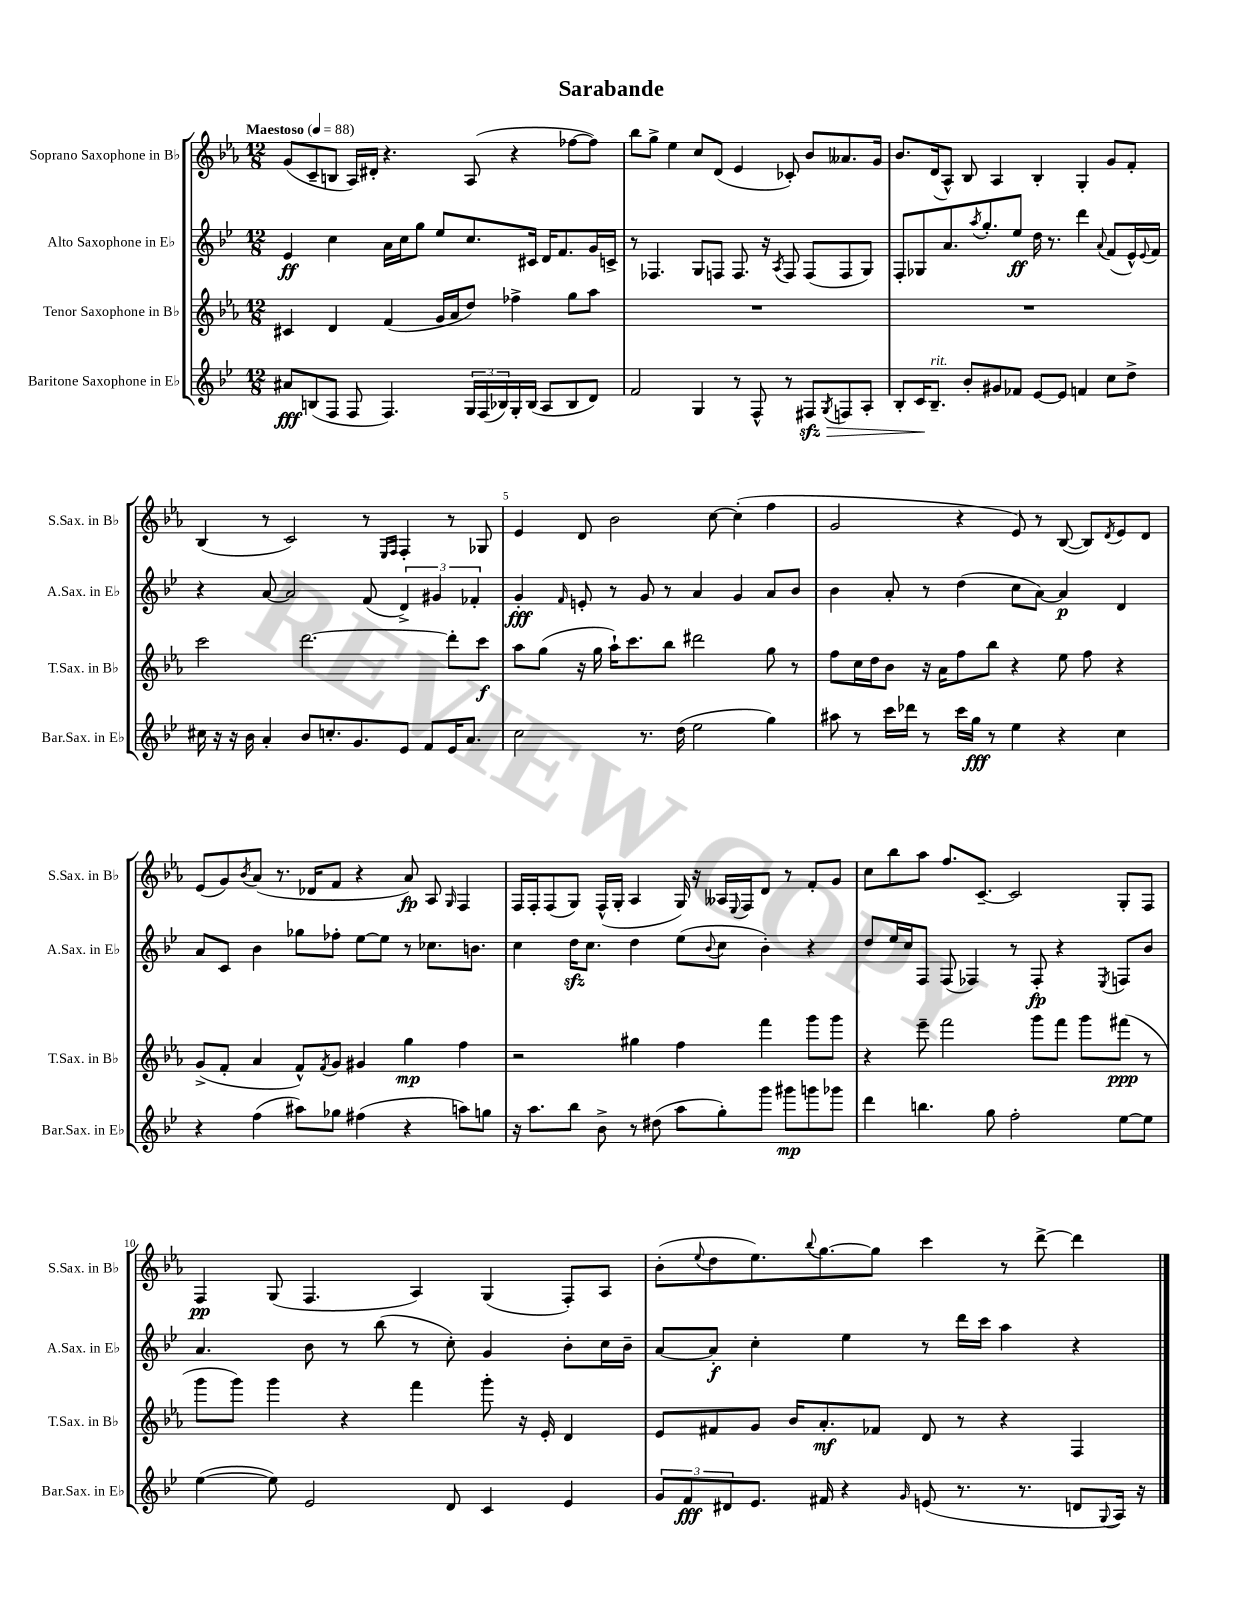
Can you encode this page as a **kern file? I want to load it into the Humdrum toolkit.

**kern	**dynam	**kern	**dynam	**kern	**dynam	**kern	**dynam
*part4	*part4	*part3	*part3	*part2	*part2	*part1	*part1
*staff4	*staff4	*staff3	*staff3	*staff2	*staff2	*staff1	*staff1
*I"Baritone Saxophone in E♭	*	*I"Tenor Saxophone in B♭	*	*I"Alto Saxophone in E♭	*	*I"Soprano Saxophone in B♭	*
*I'Bar.Sax. in E♭	*	*I'T.Sax. in B♭	*	*I'A.Sax. in E♭	*	*I'S.Sax. in B♭	*
*clefG2	*	*clefG2	*	*clefG2	*	*clefG2	*
*k[b-e-]	*	*k[b-e-a-]	*	*k[b-e-]	*	*k[b-e-a-]	*
*M12/8	*	*M12/8	*	*M12/8	*	*M12/8	*
*MM88	*	*MM88	*	*MM88	*	*MM88	*
=1	=1	=1	=1	=1	=1	=1	=1
!	!	!	!	!	!	!LO:TX:a:B:t=Maestoso	!
8a#X/L	fff	4c#X/	.	4e-/	ff	(8g/L	.
(8Bn/	.	.	.	.	.	8c~/	.
8F/J	.	4d/	.	4cc\	.	8Bn/J	.
8F/	.	.	.	.	.	16A-/LL)	.
.	.	.	.	.	.	16d#X'/JJ	.
4.F/)	.	(4f/	.	16a\LL	.	4.r	.
.	.	.	.	16cc\J	.	.	.
.	.	.	.	8gg\J	.	.	.
.	.	16g/LL	.	8ee-/L	.	.	.
.	.	16a-/J	.	.	.	.	.
24G/LL	.	8dd/J)	.	8.cc/	.	(8A-/	.
(24F/	.	.	.	.	.	.	.
24B-X/)	.	.	.	.	.	.	.
16G'/	.	4ff-X^\	.	.	.	4r	.
(16B-/JJ	.	.	.	16c#X/Jk	.	.	.
8A/L	.	.	.	16d/KL	.	.	.
.	.	.	.	8.f/	.	.	.
8B-/	.	8gg\L	.	.	.	[8ff-X\L	.
8d/J)	.	8aa-\J	.	16g/L	.	8ff-\J])	.
.	.	.	.	16cn^/JJ	.	.	.
=2	=2	=2	=2	=2	=2	=2	=2
2f/	.	1.r	.	8r	.	8bb-\L	.
.	.	.	.	4.F-X/	.	8gg^\J	.
.	.	.	.	.	.	4ee-\	.
4G/	.	.	.	8G/L	.	8cc/L	.
.	.	.	.	8Fn/J	.	(8d/J	.
8r	.	.	.	8.F/	.	4e-/	.
8F^^/	.	.	.	.	.	.	.
.	.	.	.	16r	.	.	.
.	.	.	.	8qA/	.	.	.
8r	.	.	.	8F/	.	8c-X'/)	.
!	!LO:HP:b	!	!	!	!	!	!
8F#Xzz/L	>	.	.	(8F/L	.	8b-/L	.
8qG/	.	.	.	.	.	.	.
8Fn/	.	.	.	8F/	.	8.a--X/	.
8A'/J	.	.	.	8G/J)	.	.	.
.	.	.	.	.	.	16g/Jk	.
=3	=3	=3	=3	=3	=3	=3	=3
8B-'/L	.	1.r	.	8F'/L	.	8.b-/L	.
16c/K	.	.	.	8G-X/	.	.	.
!LO:TX:a:i:t=rit.	!	!	!	!	!	!	!
8.B-~/J	]	.	.	.	.	(16d/k	.
.	.	.	.	8.a/	.	8A-^^/J)	.
8b-'/L	.	.	.	.	.	8B-/	.
.	.	.	.	8qaa/	.	.	.
.	.	.	.	8.gg'/	.	.	.
8g#X/	.	.	.	.	.	4A-/	.
8f-X/J	.	.	.	8ee-/J	ff	.	.
[8e-/L	.	.	.	16dd\	.	4B-'/	.
.	.	.	.	8.r	.	.	.
8e-/J]	.	.	.	.	.	.	.
4fn/	.	.	.	4ddd\	.	4G'/	.
.	.	.	.	8qqa/	.	.	.
8cc\L	.	.	.	(8f/L	.	8g/L	.
8dd^\J	.	.	.	16e-^^/L)	.	8f'/J	.
.	.	.	.	8qqe-/	.	.	.
.	.	.	.	16f/JJ	.	.	.
!!LO:LB:g=z
=4	=4	=4	=4	=4	=4	=4	=4
16cc#X\	.	2ccc\	.	4r	.	(4B-/	.
16r	.	.	.	.	.	.	.
16r	.	.	.	.	.	.	.
16b-\	.	.	.	.	.	.	.
4a'/	.	.	.	[8a/	.	8r	.
.	.	.	.	2a/]	.	2c/)	.
8b-/L	.	[2.ddd\	.	.	.	.	.
8.ccn'/	.	.	.	.	.	.	.
8.g/	.	.	.	.	.	.	.
.	.	.	.	(8f/	.	8r	.
.	.	.	.	.	.	16qqE-/LL	.
.	.	.	.	.	.	16qqF/JJ	.
8e-/J	.	.	.	6d^/)	.	4F'/	.
8f/L	.	.	.	.	.	.	.
.	.	.	.	6g#X/	.	.	.
16e-/K	.	8ddd'\L]	.	.	.	8r	.
8.a/J	.	.	.	.	.	.	.
.	.	.	.	6f-X'/	.	.	.
.	.	8ccc\J	f	.	.	8G-X/	.
=5	=5	=5	=5	=5	=5	=5	=5
2cc\	.	8aa-\L	.	4g'/	fff	4e-/	.
.	.	(8gg\J	.	.	.	.	.
.	.	.	.	16qqf/	.	.	.
.	.	16r	.	8en'/	.	8d/	.
.	.	16gg\	.	.	.	.	.
.	.	16aa-`\KL)	.	8r	.	2b-\	.
.	.	8.ccc\	.	.	.	.	.
8.r	.	.	.	8g/	.	.	.
.	.	8bb-\J	.	8r	.	.	.
(16dd\	.	.	.	.	.	.	.
2ee-\	.	2ddd#X\	.	4a/	.	.	.
.	.	.	.	.	.	[8cc\	.
.	.	.	.	4g/	.	(4cc'\]	.
4gg\)	.	8gg\	.	8a/L	.	4ff\	.
.	.	8r	.	8b-/J	.	.	.
=6	=6	=6	=6	=6	=6	=6	=6
8aa#X\	.	8ff\L	.	4b-\	.	2g/	.
8r	.	16cc\L	.	.	.	.	.
.	.	16dd\J	.	.	.	.	.
16ccc\LL	.	8b-\J	.	8a'/	.	.	.
16ddd-X\JJ	.	.	.	.	.	.	.
8r	.	16r	.	8r	.	.	.
.	.	16a-\KL	.	.	.	.	.
16ccc\LL	.	8ff\	.	(4dd\	.	4r	.
16gg\JJ	fff	.	.	.	.	.	.
8r	.	8bb-\J	.	.	.	.	.
4ee-\	.	4r	.	8cc\L	.	8e-/)	.
.	.	.	.	[8a\J)	.	8r	.
4r	.	8ee-\	.	4a/]	p	([8B-/	.
.	.	8ff\	.	.	.	8B-/L])	.
.	.	.	.	.	.	8qd/	.
4cc\	.	4r	.	4d/	.	8e-/	.
.	.	.	.	.	.	8d/J	.
!!LO:LB:g=z
=7	=7	=7	=7	=7	=7	=7	=7
4r	.	(8g^/L	.	8a/L	.	(8e-/L	.
.	.	8f'/J	.	8c/J	.	8g/)	.
.	.	.	.	.	.	8qb-/	.
(4ff\	.	4a-/	.	4b-\	.	(8a-/J	.
.	.	.	.	.	.	8.r	.
8aa#X\L)	.	8f^^/L)	.	8gg-X\L	.	.	.
.	.	.	.	.	.	16d-X/KL	.
.	.	8qf/	.	.	.	.	.
8gg-X\J	.	8g/J	.	8ff-X'\J	.	8f/J	.
(4ff#X\	.	4g#X/	.	[8ee-\L	.	4r	.
.	.	.	.	8ee-\J]	.	.	.
4r	.	4gg\	mp	8r	.	8a-/)	fp
.	.	.	.	8.cc-X\L	.	8A-/	.
.	.	.	.	.	.	16qqG/	.
8aan\L)	.	4ff\	.	.	.	4F/	.
.	.	.	.	8.bn\J	.	.	.
8ggn\J	.	.	.	.	.	.	.
=8	=8	=8	=8	=8	=8	=8	=8
16r	.	2r	.	4cc\	.	16F/LL	.
8.aa\L	.	.	.	.	.	16F'/J	.
.	.	.	.	.	.	(8F/	.
8bb-\J	.	.	.	16ddzz\KL	.	8G/J)	.
.	.	.	.	8.cc\J	.	.	.
8b-^\	.	.	.	.	.	(16F^^/LL	.
.	.	.	.	.	.	16G'/JJ	.
8r	.	4gg#X\	.	4dd\	.	4A-/	.
(8dd#X\	.	.	.	.	.	.	.
8aa\L	.	4ff\	.	(8ee-\L	.	16G/)	.
.	.	.	.	.	.	16r	.
.	.	.	.	8qqb-/	.	.	.
8gg'\)	.	.	.	8cc\J	.	16A--X/LL	.
.	.	.	.	.	.	8qqE-/	.
.	.	.	.	.	.	16F/J	.
8ggg\J	.	4fff\	.	4b-'\)	.	8d/J	.
8ggg#X\L	mp	.	.	.	.	8r	.
8gggn\	.	8ggg\L	.	4r	.	8f'/L	.
8ggg-X\J	.	8ggg\J	.	.	.	8g/J	.
=9	=9	=9	=9	=9	=9	=9	=9
4ddd\	.	4r	.	8dd/L	.	8cc\L	.
.	.	.	.	16ee-/L	.	8bb-\	.
.	.	.	.	16cc/J	.	.	.
4.bbn\	.	8eee-~\	.	8F/J	.	8aa-\J	.
.	.	2fff\	.	(8F/	.	8.ff/L	.
.	.	.	.	4F-X/)	.	.	.
.	.	.	.	.	.	[8.c~/J	.
8gg\	.	.	.	.	.	.	.
2ff'\	.	.	.	8r	.	2c/]	.
.	.	8ggg\L	.	8F-'/	fp	.	.
.	.	8fff\J	.	4r	.	.	.
.	.	8ggg\L	.	.	.	.	.
.	.	.	.	8qE-/	.	.	.
[8ee-\L	.	(8fff#X\J	ppp	8Fn/L	.	8G'/L	.
8ee-\J]	.	8r	.	8b-/J	.	8F/J	.
!!LO:LB:g=z
=10	=10	=10	=10	=10	=10	=10	=10
([4ee-\	.	8ggg\L	.	4.a/	.	4F/	pp
.	.	8ggg\J)	.	.	.	.	.
8ee-\])	.	4ggg\	.	.	.	(8G/	.
2e-/	.	.	.	8b-\	.	4.F/	.
.	.	4r	.	8r	.	.	.
.	.	.	.	(8bb-\	.	.	.
.	.	4fff\	.	8r	.	4A-/)	.
8d/	.	.	.	8cc'\)	.	.	.
4c/	.	8ggg'\	.	4g/	.	(4G/	.
.	.	16r	.	.	.	.	.
.	.	16e-'/	.	.	.	.	.
4e-/	.	4d/	.	8b-'\L	.	8F'/L)	.
.	.	.	.	16cc\L	.	8A-/J	.
.	.	.	.	16b-~\JJ	.	.	.
=11	=11	=11	=11	=11	=11	=11	=11
12g/L	.	8e-/L	.	[8a/L	.	(8b-'\L	.
12f/	fff	.	.	.	.	.	.
.	.	.	.	.	.	8qqee-/	.
.	.	8f#X/	.	8a'/J]	f	8dd\	.
12d#X/	.	.	.	.	.	.	.
8.e-/J	.	8g/J	.	4cc'\	.	8.ee-\)	.
.	.	16b-/KL	.	.	.	.	.
.	.	.	.	.	.	8qqbb-/	.
16f#X/	.	8.a-'/	mf	.	.	[8.gg\	.
4r	.	.	.	4ee-\	.	.	.
.	.	8f-X/J	.	.	.	8gg\J]	.
16qqg/	.	.	.	.	.	.	.
(8en/	.	8d/	.	8r	.	4ccc\	.
8.r	.	8r	.	16ddd\LL	.	.	.
.	.	.	.	16ccc\JJ	.	.	.
.	.	4r	.	4aa\	.	8r	.
8.r	.	.	.	.	.	.	.
.	.	.	.	.	.	[8ddd^\	.
8dn/L	.	4F/	.	4r	.	4ddd\]	.
8qqG/	.	.	.	.	.	.	.
16A/Jk)	.	.	.	.	.	.	.
16r	.	.	.	.	.	.	.
==	==	==	==	==	==	==	==
*-	*-	*-	*-	*-	*-	*-	*-
